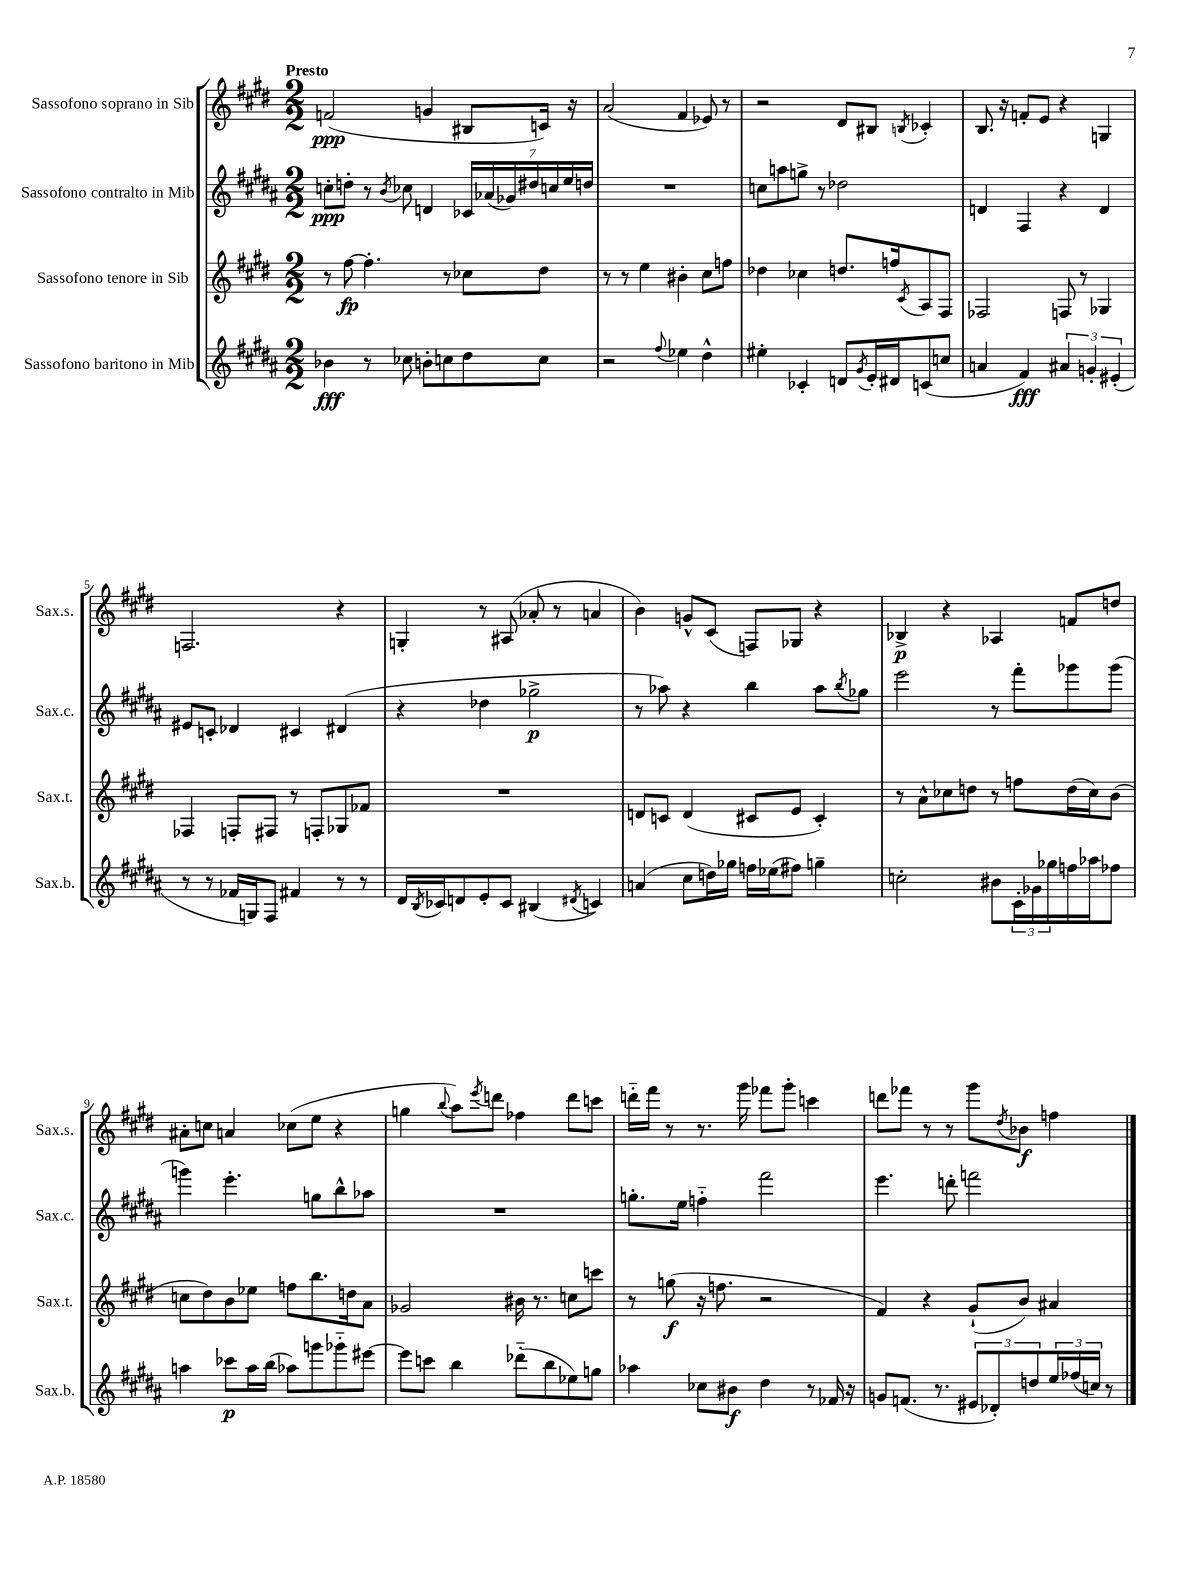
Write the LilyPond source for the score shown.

<<
\new StaffGroup <<
\new Staff = "s0" \with { instrumentName = "Sassofono soprano in Sib" shortInstrumentName = "Sax.s." } {
    \clef treble \key e \major \numericTimeSignature \time 2/2 \tempo "Presto"
    f'2\ppp( g'4 bis8 c'16) r16 |
    a'2( fis'4 ees'8) r8 |
    r2 dis'8 bis8 \acciaccatura { b8 } ces'4-. |
    b8. r16 f'8-. e'8 r4 g4 |
    f2. r4 |
    g4-. r8 ais8( aes'8-. r8 a'4 |
    b'4) g'8-^ cis'8( f8) ges8 r4 |
    bes4->\p r4 aes4 f'8 d''8 |
    ais'8-. c''8 a'4 ces''8( e''8 r4 |
    g''4 \appoggiatura { b''8 } a''8) \acciaccatura { e'''8 } d'''8 fes''4 d'''8 c'''8 |
    d'''16-_ fis'''16 r8 r8. gis'''16 fes'''8 gis'''8-. c'''4 |
    d'''8 fes'''8 r8 r8 gis'''8 \acciaccatura { dis''8 } bes'8\f f''4 \bar "|." |
}
\new Staff = "s1" \with { instrumentName = "Sassofono contralto in Mib" shortInstrumentName = "Sax.c." } {
    \clef treble \key b \major \numericTimeSignature \time 2/2
    c''8-.\ppp d''8-. r8 \acciaccatura { b'8 } ces''8 d'4 \tuplet 7/4 { ces'16 aes'16( ges'16) dis''16 c''16 e''16 d''16 } |
    R1 |
    c''8 a''8 g''8-> r8 des''2 |
    d'4 fis4 r4 d'4 |
    eis'8 c'8-. des'4 cis'4 dis'4( |
    r4 des''4 ges''2->\p |
    r8 aes''8) r4 b''4 aes''8 \acciaccatura { b''8 } ges''8 |
    e'''2 r8 fis'''8-. ges'''8 ges'''8( |
    g'''4) e'''4.-. g''8 b''8-^ aes''8 |
    R1 |
    g''8.-. e''16 f''4-_ fis'''2 |
    e'''4. d'''8-. f'''2 \bar "|." |
}
\new Staff = "s2" \with { instrumentName = "Sassofono tenore in Sib" shortInstrumentName = "Sax.t." } {
    \clef treble \key e \major \numericTimeSignature \time 2/2
    r8 fis''8~\fp fis''4.-. r8 ces''8 dis''8 |
    r8 r8 e''4 bis'4-. cis''8 f''8 |
    des''4 ces''4 d''8. f''16 \acciaccatura { cis'8 } a8 fis8 |
    fes2 f8 r8 ges4 |
    fes4 f8-. fis8 r8 f8-. ges8 fes'8 |
    R1 |
    d'8 c'8 d'4( cis'8 e'8 cis'4-.) |
    r8 a'8-^ ces''8 d''8 r8 f''8 d''16( ces''16) b'8( |
    c''8 dis''8) b'8 ees''8 f''8 b''8. d''16 a'8 |
    ges'2 bis'16 r8. c''8 c'''8 |
    r8 g''8\f( r16 f''8. r2 |
    fis'4) r4 gis'8-!( b'8) ais'4 \bar "|." |
}
\new Staff = "s3" \with { instrumentName = "Sassofono baritono in Mib" shortInstrumentName = "Sax.b." } {
    \clef treble \key b \major \numericTimeSignature \time 2/2
    bes'4\fff r8 ces''8 b'8-. c''8 dis''8 c''8 |
    r2 \appoggiatura { fis''8 } ees''4 dis''4-^ |
    eis''4-. ces'4-. d'8 \acciaccatura { gis'8 } e'16-. dis'16 c'8( c''8 |
    a'4 fis'4\fff) \tuplet 3/2 { ais'4 g'4-. eis'4-.( } |
    r8 r8 fes'16 g16) fis8 fis'4 r8 r8 |
    dis'16 \acciaccatura { b8 } ces'16 d'8 e'8-. ces'8 bis4( \acciaccatura { dis'8 } c'4) |
    a'4( cis''8 d''16) ges''16 f''16 ees''16( fis''8) g''4-- |
    c''2-. bis'8 \tuplet 3/2 { cis'16-. ges'16 ges''16 } f''16 aes''16 fes''8 |
    a''4 ces'''8\p a''16 b''16( aes''8) g'''8 ges'''8-_ eis'''8~ |
    eis'''8 c'''8 b''4 des'''8-_( b''8 ees''8) g''8 |
    aes''4 ces''8 bis'8\f dis''4 r8 fes'16 r16 |
    g'8 f'8.( r8. \tuplet 3/2 { eis'8 des'8-.) d''8 } \tuplet 3/2 { e''16 fes''16( c''16) } r8 \bar "|." |
}
>>
>>
